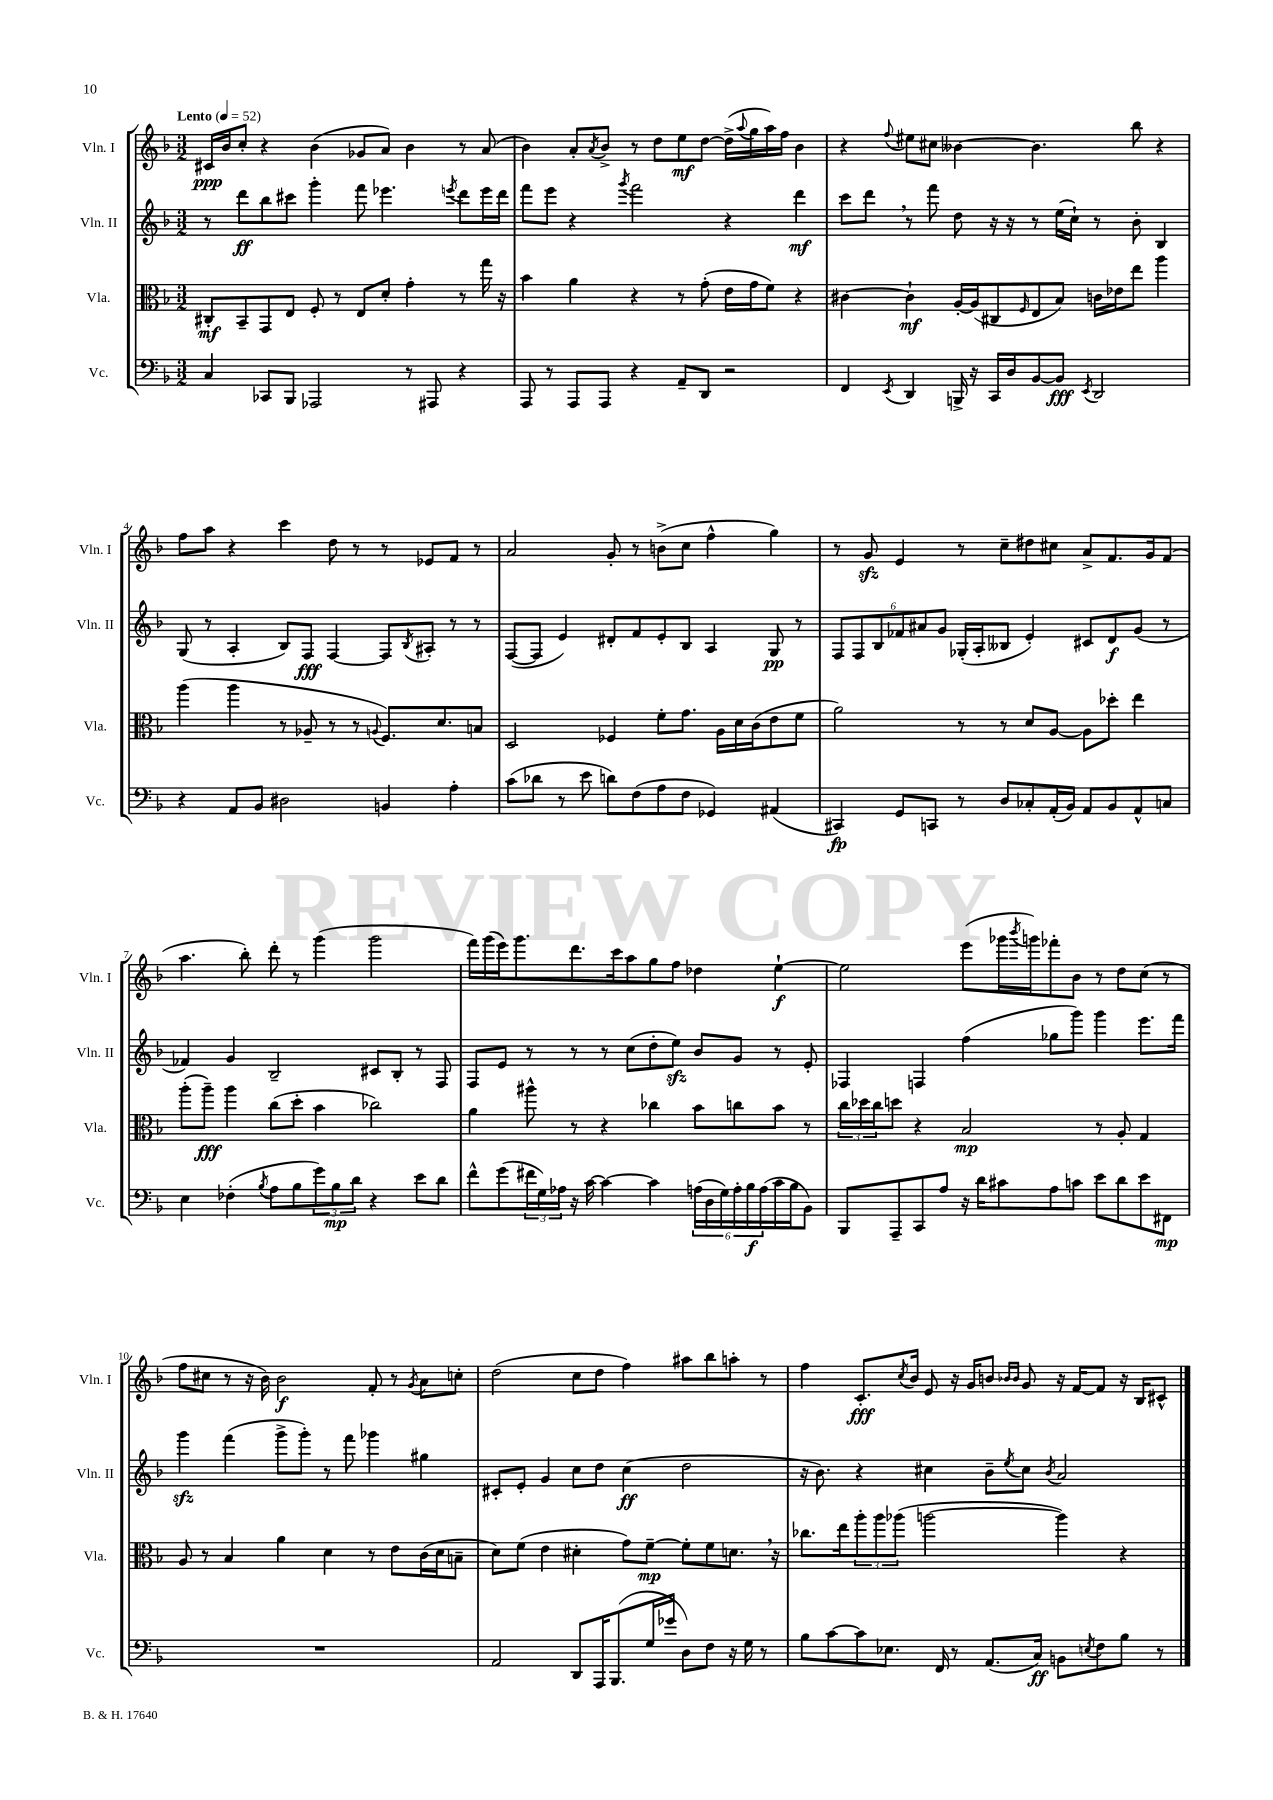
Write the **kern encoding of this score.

**kern	**dynam	**kern	**dynam	**kern	**dynam	**kern	**dynam
*part4	*part4	*part3	*part3	*part2	*part2	*part1	*part1
*staff4	*staff4	*staff3	*staff3	*staff2	*staff2	*staff1	*staff1
*I"Vc.	*	*I"Vla.	*	*I"Vln. II	*	*I"Vln. I	*
*I'Vc.	*	*I'Vla.	*	*I'Vln. II	*	*I'Vln. I	*
*clefF4	*	*clefC3	*	*clefG2	*	*clefG2	*
*k[b-]	*	*k[b-]	*	*k[b-]	*	*k[b-]	*
*M3/2	*	*M3/2	*	*M3/2	*	*M3/2	*
*MM52	*	*MM52	*	*MM52	*	*MM52	*
=1	=1	=1	=1	=1	=1	=1	=1
!	!	!	!	!	!	!LO:TX:a:B:t=Lento	!
4C/	.	8C#X'/L	mf	8r	.	16c#X/LL	ppp
.	.	.	.	.	.	16b-/J	.
.	.	8BB-~/	.	8ddd\L	ff	8cc'/J	.
8CC-X/L	.	8GG/	.	8bb-\	.	4r	.
8BBB-/J	.	8E/J	.	8ccc#X\J	.	.	.
2AAA-X/	.	8F'/	.	4ggg'\	.	(4b-\	.
.	.	8r	.	.	.	.	.
.	.	8E/L	.	8fff\	.	8g-X/L	.
.	.	8d'/J	.	4.eee-X\	.	8a/J)	.
8r	.	4g'\	.	.	.	4b-\	.
8AAA#X/	.	.	.	.	.	.	.
.	.	.	.	8qeeen/	.	.	.
4r	.	8r	.	8ddd\L	.	8r	.
.	.	16gg\	.	16eee\L	.	(8a/	.
.	.	16r	.	16ddd\JJ	.	.	.
=2	=2	=2	=2	=2	=2	=2	=2
8AAA/	.	4b-\	.	8fff\L	.	4b-\)	.
8r	.	.	.	8eee\J	.	.	.
8AAA/L	.	4a\	.	4r	.	8a'/L	.
.	.	.	.	.	.	8qa/	.
8AAA/J	.	.	.	.	.	8b-^/J	.
.	.	.	.	8qggg/	.	.	.
4r	.	4r	.	2fff\	.	8r	.
.	.	.	.	.	.	8dd\L	.
8AA~/L	.	8r	.	.	.	8ee\	mf
8DD/J	.	(8g'\	.	.	.	[8dd\J	.
2r	.	16e\LL	.	4r	.	(16dd^\LL]	.
.	.	.	.	.	.	8qqaa/	.
.	.	16g\J	.	.	.	16gg\	.
.	.	8f\J)	.	.	.	16aa\)	.
.	.	.	.	.	.	16ff\JJ	.
.	.	4r	.	4ddd\	mf	4b-\	.
=3	=3	=3	=3	=3	=3	=3	=3
4FF/	.	[4c#X\	.	8ccc\L	.	4r	.
.	.	.	.	8ddd,\J	.	.	.
8qEE/	.	.	.	.	.	8qqff/	.
4DD/	.	4c#`\]	mf	8r	.	8ee#X\L	.
.	.	.	.	8fff\	.	8cc#X\J	.
16BBBn^/	.	[16A'/LL	.	8dd\	.	[4b--X\	.
16r	.	(16A/J]	.	.	.	.	.
16CC/LL	.	8C#X/	.	16r	.	.	.
16D/J	.	.	.	16r	.	.	.
.	.	16qqF/	.	.	.	.	.
[8BB-/	.	8E/	.	8r	.	4.b--\]	.
8BB-/J]	fff	8B-/J)	.	(16ee\LL	.	.	.
.	.	.	.	16cc`\JJ)	.	.	.
8qEE/	.	.	.	.	.	.	.
2DD/	.	16cn\LL	.	8r	.	.	.
.	.	16e-X\J	.	.	.	.	.
.	.	8ee\J	.	8b-'\	.	8bb-\	.
.	.	4aa\	.	4B-/	.	4r	.
!!LO:LB:g=z
=4	=4	=4	=4	=4	=4	=4	=4
4r	.	(4aa\	.	(8G/	.	8ff\L	.
.	.	.	.	8r	.	8aa\J	.
8AA/L	.	4aa\	.	4A'/	.	4r	.
8BB-/J	.	.	.	.	.	.	.
2D#X\	.	8r	.	8B-/L)	.	4ccc\	.
.	.	8A-X~/	.	8F/J	fff	.	.
.	.	8r	.	[4F/	.	8dd\	.
.	.	8r	.	.	.	8r	.
.	.	8qqAn/	.	.	.	.	.
4BBn/	.	8.F/L)	.	8F/L]	.	8r	.
.	.	.	.	8qB-/	.	.	.
.	.	.	.	8A#X'/J	.	8e-X/L	.
.	.	8.d/	.	.	.	.	.
4A'\	.	.	.	8r	.	8f/J	.
.	.	8Bn/J	.	8r	.	8r	.
=5	=5	=5	=5	=5	=5	=5	=5
(8c\L	.	2D/	.	([8F/L	.	2a/	.
8d-X\J	.	.	.	8F/J]	.	.	.
8r	.	.	.	4e/)	.	.	.
8e\	.	.	.	.	.	.	.
8dn\L)	.	4F-X/	.	8d#X'/L	.	8g'/	.
(8F\	.	.	.	8f/	.	8r	.
8A\	.	8f'\L	.	8e'/	.	(8bn^\L	.
8F\J	.	8.g\J	.	8B-/J	.	8cc\J	.
4GG-X/)	.	.	.	4A/	.	4ff^^\	.
.	.	16A\LL	.	.	.	.	.
.	.	16d\	.	.	.	.	.
.	.	(16c\J	.	.	.	.	.
(4AA#X/	.	8e\	.	8G/	pp	4gg\)	.
.	.	8f\J	.	8r	.	.	.
=6	=6	=6	=6	=6	=6	=6	=6
4CC#X/)	fp	2a\)	.	12F/L	.	8r	.
.	.	.	.	12F/	.	.	.
.	.	.	.	.	.	8gzz/	.
.	.	.	.	12B-/	.	.	.
8GG/L	.	.	.	12f-X/	.	4e/	.
.	.	.	.	12a#X/	.	.	.
8CCn/J	.	.	.	.	.	.	.
.	.	.	.	12g/J	.	.	.
8r	.	8r	.	(16G-X'/LL	.	8r	.
.	.	.	.	16A'/J	.	.	.
8D/L	.	8r	.	8B--X/J	.	8cc~\L	.
8C-X'/	.	8d/L	.	4e'/)	.	8dd#X\	.
(16AA'/L	.	[8A/J	.	.	.	8cc#X\J	.
16BB-/JJ)	.	.	.	.	.	.	.
8AA/L	.	8A\L]	.	8c#X/L	.	8a^/L	.
8BB-/	.	8dd-X'\J	.	8d/	f	8.f/	.
8AA^^/	.	4ee\	.	(8g/J	.	.	.
.	.	.	.	.	.	16g/k	.
8Cn/J	.	.	.	8r	.	(8f/J	.
!!LO:LB:g=z
=7	=7	=7	=7	=7	=7	=7	=7
4E\	.	(8aa'\L	.	4f-X/)	.	4.aa\	.
.	.	8aa~\J)	fff	.	.	.	.
(4F-X'\	.	4aa\	.	4g/	.	.	.
.	.	.	.	.	.	8bb-'\)	.
8qB-/	.	.	.	.	.	.	.
8A\L	.	(8cc\L	.	2B-~/	.	8ddd'\	.
8B-\	.	8dd'\J	.	.	.	8r	.
12g\)	.	4b-\	.	.	.	(4ggg\	.
12B-\	mp	.	.	.	.	.	.
12d\J	.	.	.	.	.	.	.
4r	.	2cc-X\)	.	8c#X/L	.	2ggg\	.
.	.	.	.	8B-'/J	.	.	.
8e\L	.	.	.	8r	.	.	.
8d\J	.	.	.	8F/	.	.	.
=8	=8	=8	=8	=8	=8	=8	=8
8f^^\L	.	4a\	.	8F/L	.	16fff\LL)	.
.	.	.	.	.	.	(16ggg\	.
(8g\	.	.	.	8e/J	.	16eee\J)	.
.	.	.	.	.	.	8.ggg\	.
24f#X\L	.	8aa#X^^\	.	8r	.	.	.
24G\)	.	.	.	.	.	.	.
24A-X\JJ	.	.	.	.	.	.	.
16r	.	8r	.	8r	.	8.ddd\	.
[16c\	.	.	.	.	.	.	.
4c\_	.	4r	.	8r	.	.	.
.	.	.	.	.	.	16ccc\k	.
.	.	.	.	(8cc\L	.	8aa\	.
4c\]	.	4cc-X\	.	8dd'\	.	8gg\	.
.	.	.	.	8eezz\J)	.	8ff\J	.
(24An\LL	.	8b-\L	.	8b-/L	.	4dd-X\	.
24D\	.	.	.	.	.	.	.
24G\)	.	.	.	.	.	.	.
24A'\	.	8ccn\	.	8g/J	.	.	.
24B-\	f	.	.	.	.	.	.
(24A\	.	.	.	.	.	.	.
16c\	.	8b-\J	.	8r	.	[4ee`\	f
16B-\J	.	.	.	.	.	.	.
8BB-\J)	.	8r	.	8e'/	.	.	.
=9	=9	=9	=9	=9	=9	=9	=9
8BBB-/L	.	24cc\LL	.	4F-X/	.	2ee\]	.
.	.	24dd-X\	.	.	.	.	.
.	.	24cc\J	.	.	.	.	.
8AAA~/	.	8ddn\J	.	.	.	.	.
8CC/	.	4r	.	4Fn/	.	.	.
8A/J	.	.	.	.	.	.	.
16r	.	2B-/	mp	(4ff\	.	(8eee\L	.
16d\KL	.	.	.	.	.	.	.
8c#X\	.	.	.	.	.	16ggg-X\L	.
.	.	.	.	.	.	8qbbb-/	.
.	.	.	.	.	.	16gggn\J)	.
8A\	.	.	.	8gg-X\L	.	8fff-X'\	.
8cn\J	.	.	.	8ggg\J)	.	8b-\J	.
8e\L	.	8r	.	4ggg\	.	8r	.
8d\	.	8A'/	.	.	.	8dd\L	.
8e\	.	4G/	.	8.eee\L	.	(8cc\J	.
8FF#X\J	mp	.	.	.	.	8r	.
.	.	.	.	16fff\Jk	.	.	.
!!LO:LB:g=z
=10	=10	=10	=10	=10	=10	=10	=10
1.r	.	8A/	.	4gggzz\	.	8ff\L	.
.	.	8r	.	.	.	8cc#X\J	.
.	.	4B-/	.	(4fff\	.	8r	.
.	.	.	.	.	.	16r	.
.	.	.	.	.	.	16b-\)	.
.	.	4a\	.	8ggg^\L	.	2b-\	f
.	.	.	.	8ggg'\J)	.	.	.
.	.	4d\	.	8r	.	.	.
.	.	.	.	8fff\	.	.	.
.	.	8r	.	4ggg-X\	.	8f'/	.
.	.	8e\L	.	.	.	8r	.
.	.	.	.	.	.	8qg/	.
.	.	(16c\L	.	4gg#X\	.	8a\L	.
.	.	16d\J	.	.	.	.	.
.	.	8Bn~\J	.	.	.	8ccn'\J	.
=11	=11	=11	=11	=11	=11	=11	=11
2AA/	.	8d\L)	.	8c#X'/L	.	(2dd\	.
.	.	(8f\J	.	8e'/J	.	.	.
.	.	4e\	.	4g/	.	.	.
8DD/L	.	4d#X'\	.	8cc\L	.	8cc\L	.
16AAA/K	.	.	.	8dd\J	.	8dd\J	.
(8.BBB-/	.	.	.	.	.	.	.
.	.	8g\L)	.	(4cc\	ff	4ff\)	.
16G/L	.	[8f~\J	mp	.	.	.	.
16g-X/JJ	.	.	.	.	.	.	.
8D\L)	.	8f'\L]	.	2dd\	.	8aa#X\L	.
8F\J	.	8f\	.	.	.	8bb-\	.
16r	.	8.dn,\J	.	.	.	8aan'\J	.
16G\	.	.	.	.	.	.	.
8r	.	.	.	.	.	8r	.
.	.	16r	.	.	.	.	.
=12	=12	=12	=12	=12	=12	=12	=12
8B-\L	.	8.cc-X\L	.	16r	.	4ff\	.
.	.	.	.	8.b-\)	.	.	.
[8c\	.	.	.	.	.	.	.
.	.	16ee\k	.	.	.	.	.
8c\]	.	12aa'\	.	4r	.	8.c'/L	fff
.	.	12aa\	.	.	.	.	.
8.E-X\J	.	.	.	.	.	.	.
.	.	(12aa-X\J	.	.	.	.	.
.	.	.	.	.	.	8qcc/	.
.	.	.	.	.	.	16b-/Jk	.
.	.	[2aan\	.	4cc#X\	.	8e/	.
16FF/	.	.	.	.	.	.	.
8r	.	.	.	.	.	16r	.
.	.	.	.	.	.	16g/KL	.
(8.AA/L	.	.	.	8b-~\L	.	8bn/J	.
.	.	.	.	.	.	16qqb-X/LL	.
.	.	.	.	8qee/	.	16qqb-/JJ	.
.	.	.	.	8cc#\J	.	8g/	.
16C/Jk)	ff	.	.	.	.	.	.
.	.	.	.	8qb-/	.	.	.
8BBn\L	.	4aa\])	.	2a/	.	16r	.
.	.	.	.	.	.	[16f/KL	.
8qEn/	.	.	.	.	.	.	.
8F\	.	.	.	.	.	8f/J]	.
8B-\J	.	4r	.	.	.	16r	.
.	.	.	.	.	.	16B-/KL	.
8r	.	.	.	.	.	8c#X^^/J	.
==	==	==	==	==	==	==	==
*-	*-	*-	*-	*-	*-	*-	*-
